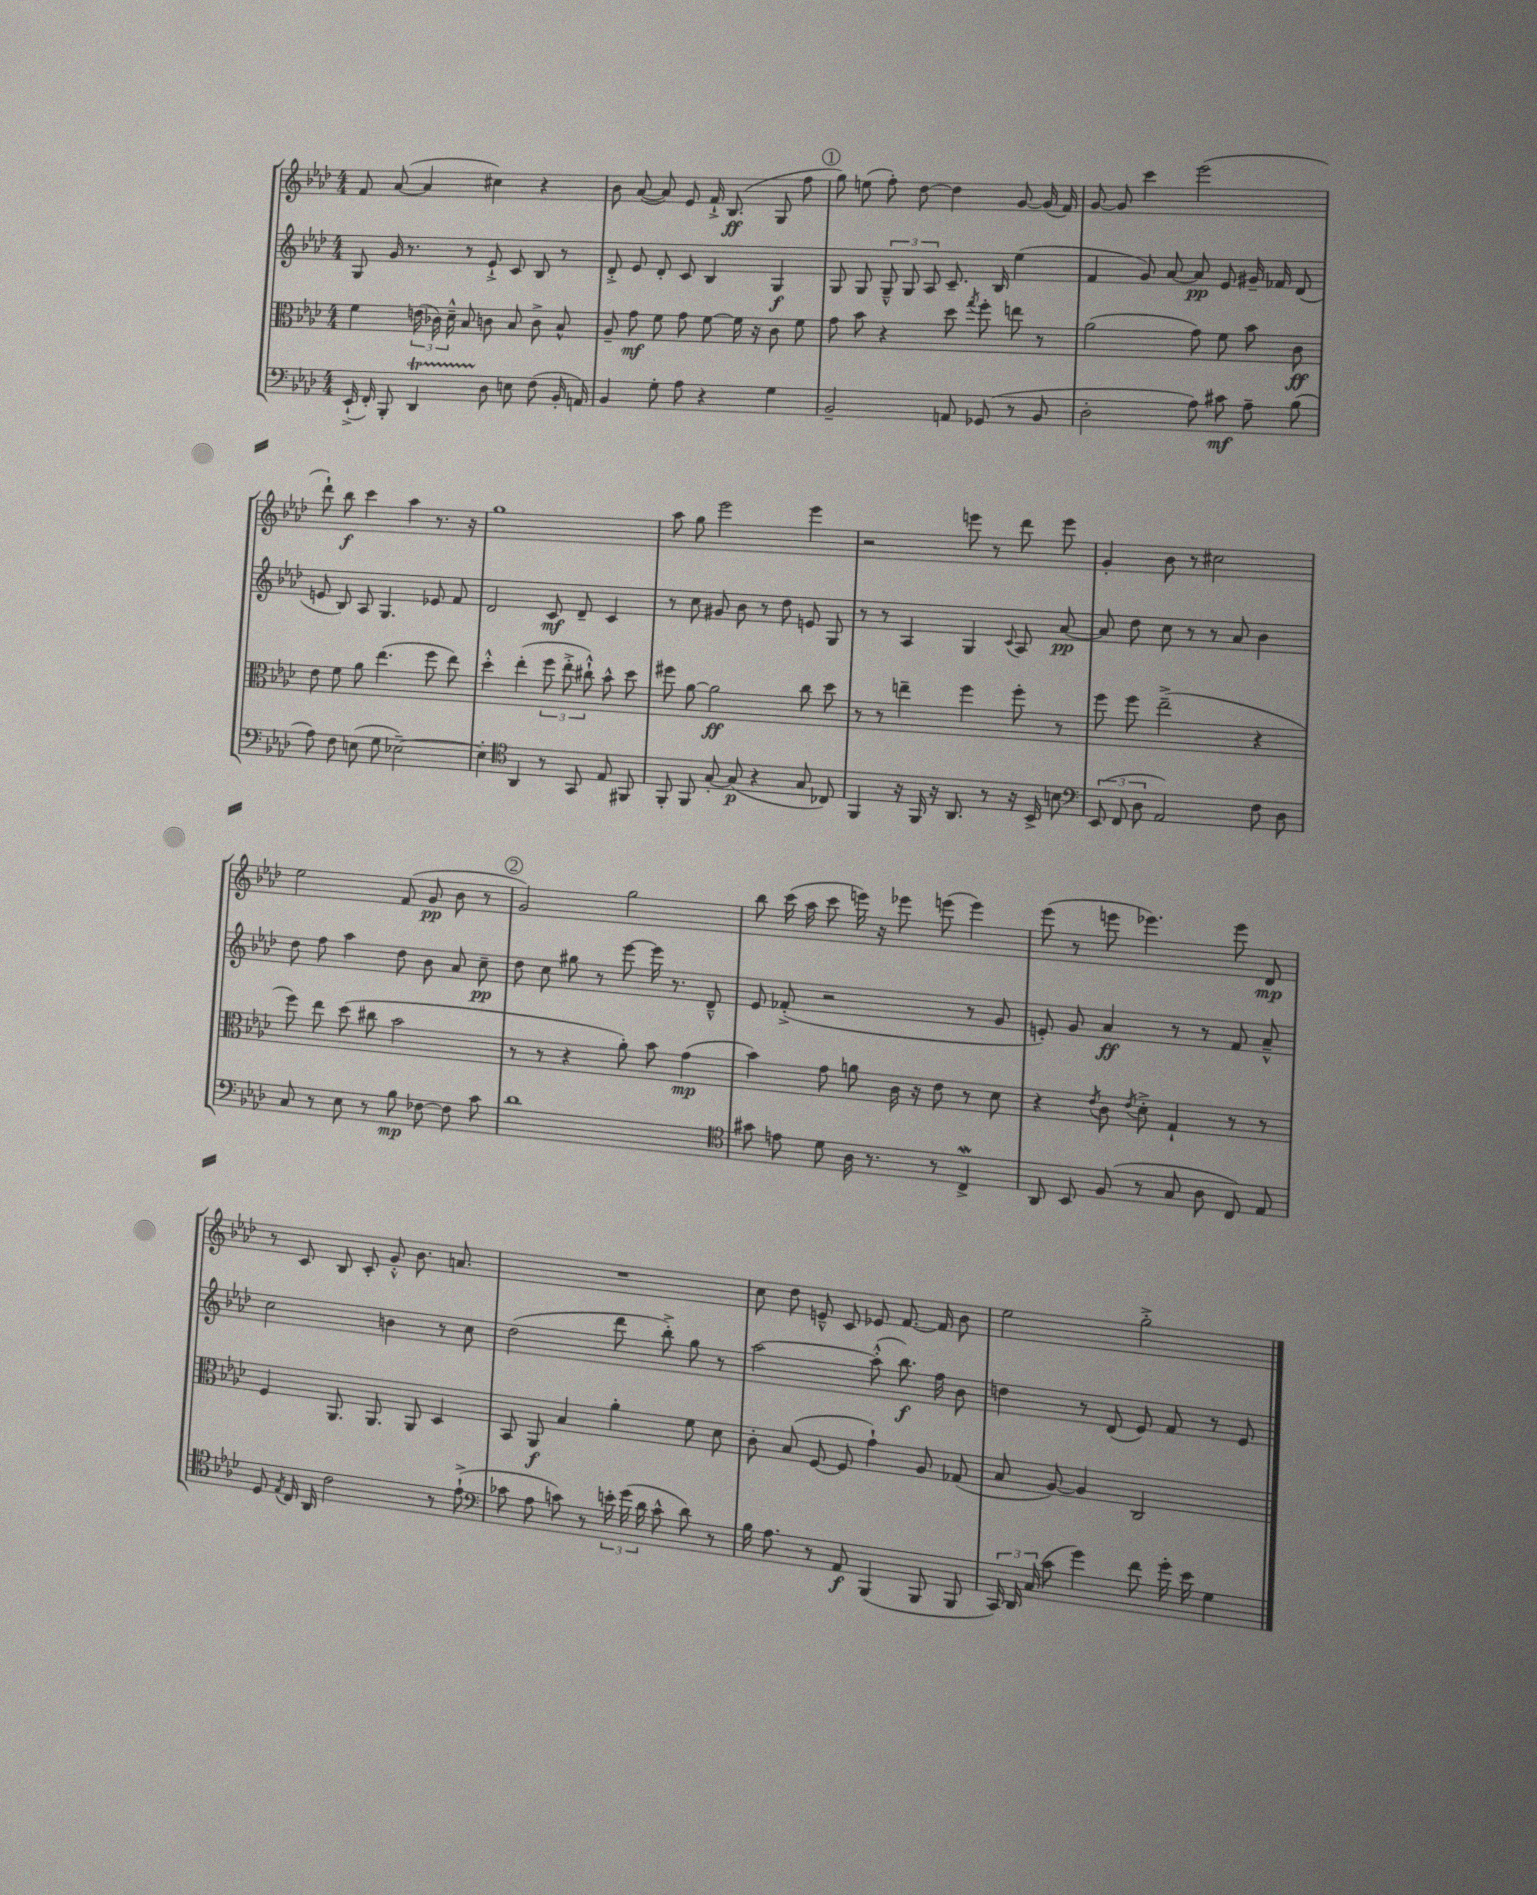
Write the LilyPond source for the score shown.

<<
\new StaffGroup <<
\new Staff = "s0" {
    \clef treble \key aes \major \numericTimeSignature \time 4/4
    \autoBeamOff f'8 aes'8~( aes'4 cis''4) r4 |
    bes'8 aes'8~( aes'8) ees'8 f'16-!-> bes8.\ff( g8 f''8 |
    \mark \markup { \circle "1" } g''8) e''8( f''8-.) des''8~ des''4 g'8~ g'16( f'16) |
    g'8~ g'8 c'''4 ees'''2( |
    des'''8-!) bes''8\f c'''4 aes''4 r8. r16 |
    g''1 |
    aes''8 g''8 ees'''2 ees'''4 |
    r2 e'''8 r8 des'''8 e'''8 |
    g'4-. bes'8 r8 cis''2 |
    ees''2 f'8( g'8\pp bes'8 r8 |
    \mark \markup { \circle "2" } g'2) g''2 |
    bes''8 c'''16( aes''16 c'''8 e'''16) r16 ees'''8 e'''8( e'''4) |
    ees'''8( r8 e'''8 ees'''4.) ees'''8 des'8\mp |
    r8 c'8 bes8 c'8-. g'8-.-^ bes'8. a'8. |
    R1 |
    c''8 des''8 e'8---^ c'8 ees'8 f'8.~ f'16 bes'8 |
    ees''2 g''2-.-> \bar "|." |
}
\new Staff = "s1" {
    \clef treble \key aes \major \numericTimeSignature \time 4/4
    \autoBeamOff g8 g'16 r8. r8 ees'8-!-> c'8 bes8 r8 |
    des'8-.-> ees'8 des'8-. c'8 bes4 g4\f |
    \mark \markup { \circle "1" } g8 g8 \tuplet 3/2 { g8---^ g8 aes8 } c'8.-- bes16 ees''4( |
    f'4 g'8) aes'8~ aes'8\pp ees'8 gis'16-- fes'16 des'8( |
    e'8 bes8) aes8 g4. ees'8 f'8 |
    des'2 c'8\mf des'8-- c'4 |
    r8 c''8 gis'8 bes'8 r8 des''8 e'8 g8 |
    r8 r8 aes4 g4 \appoggiatura { c'8 } aes8 aes'8~\pp |
    aes'8 des''8 c''8 r8 r8 aes'8 bes'4 |
    des''8 f''8 aes''4 des''8 bes'8 aes'8 c''8--\pp |
    \mark \markup { \circle "2" } des''8 c''8 gis''8 r8 ees'''8~ ees'''16 r8. des'8---^ |
    ees'8 fes'8-.->( r2 r8 g'8 |
    e'8-.) g'8 aes'4\ff r8 r8 f'8 aes'8---^ |
    c''2 b'4 r8 c''8 |
    des''2( des'''8 bes''8-.->) g''8 r8 |
    aes''2~ aes''8-.-^( bes''8.\f) f''16 bes'8 |
    d''4 r8 des'8( ees'8) f'8 r8 ees'8 \bar "|." |
}
\new Staff = "s2" {
    \clef alto \key aes \major \numericTimeSignature \time 4/4
    \autoBeamOff f'4 \tuplet 3/2 { e'16( ces'16) des'16---^ } bes8 c'8 bes8 c'8-> bes8-^ |
    aes8-- g'8\mf f'8 g'8 f'8~ f'16 r16 c'8 f'8 |
    \mark \markup { \circle "1" } g'8 bes'8 r4 des''8 \acciaccatura { g''8 } f''8-. e''8 r8 |
    aes'2( g'8) f'8 bes'8 c'8\ff |
    ees'8 f'8 aes'8 ees''4.( f''8 ees''8) |
    des''4-.-^ ees''4-.( \tuplet 3/2 { f''8 ees''8-.-> cis''8-!-^) } bes'8-^ des''8 |
    fis''8 aes'8~ aes'2\ff c''8 des''8 |
    r8 r8 e''4-- f''4 f''8-. r8 |
    f''8 f''8 ees''2--->( r4 |
    f''8) ees''8 des''8( cis''8 bes'2 |
    \mark \markup { \circle "2" } r8 r8 r4 aes'8-.) bes'8 g'4\mp( |
    bes'4) g'8 a'8 c'16 r16 ees'8 r8 des'8 |
    r4 \acciaccatura { ees'8 } c'8 \acciaccatura { ees'8 } des'8-.-> g4-! r8 r8 |
    f4 aes,8. aes,8. aes,8 des4 |
    bes,8 aes,8\f bes4 aes'4-. f'8 des'8 |
    c'8-. bes8( f8~ f8 g'4-!) aes8 ges8( |
    bes8 aes8~) aes4 c2 \bar "|." |
}
\new Staff = "s3" {
    \clef bass \key aes \major \numericTimeSignature \time 4/4
    \autoBeamOff ees,16-!->( f,16-.) bes,,8-. des,4\startTrillSpan des8\stopTrillSpan e8 f8( bes,16-. a,16) |
    bes,4 g8-. aes8 r4 g4 |
    \mark \markup { \circle "1" } bes,2-- a,8 ges,8( r8 bes,8 |
    des2-. aes8) cis'8\mf aes8-- bes8( |
    aes8) f8 e8( g8 ees2~--) |
    ees4-. \clef tenor aes,4 r8 g,8 ees8 fis,8 |
    f,8-. f,8 g8~-. g8\p( r4 g8 ces8) |
    f,4 r16 f,16 r16 aes,8. r8 r16 bes,16-> b8 |
    \clef bass \tuplet 3/2 { ees,8( f,8 des8 } aes,2) f8 des8 |
    c8 r8 ees8 r8 bes8\mp fes8~ fes8 c'8 |
    \mark \markup { \circle "2" } des'1 |
    \clef tenor gis'8 e'8 des'8 aes16 r8. r8 c4->\mordent |
    aes,8 bes,8 f8( r8 g8 aes8 c8) ees8 |
    des8 \acciaccatura { ees8 } c16 aes,16 c'2 r8 ees'8-!->( |
    \clef bass ces'8 aes8 c'8) r8 \tuplet 3/2 { e'16-. g'16( des'16 } c'8-^ des'8) r8 |
    bes16 aes8. r8 aes,8\f bes,,4( bes,,8 bes,,8 |
    \tuplet 3/2 { c,16) des,16 c16( } c'8 g'4) f'8 g'16-. ees'16 g4 \bar "|." |
}
>>
>>
\layout { \context { \Score \remove "Bar_number_engraver" } }
